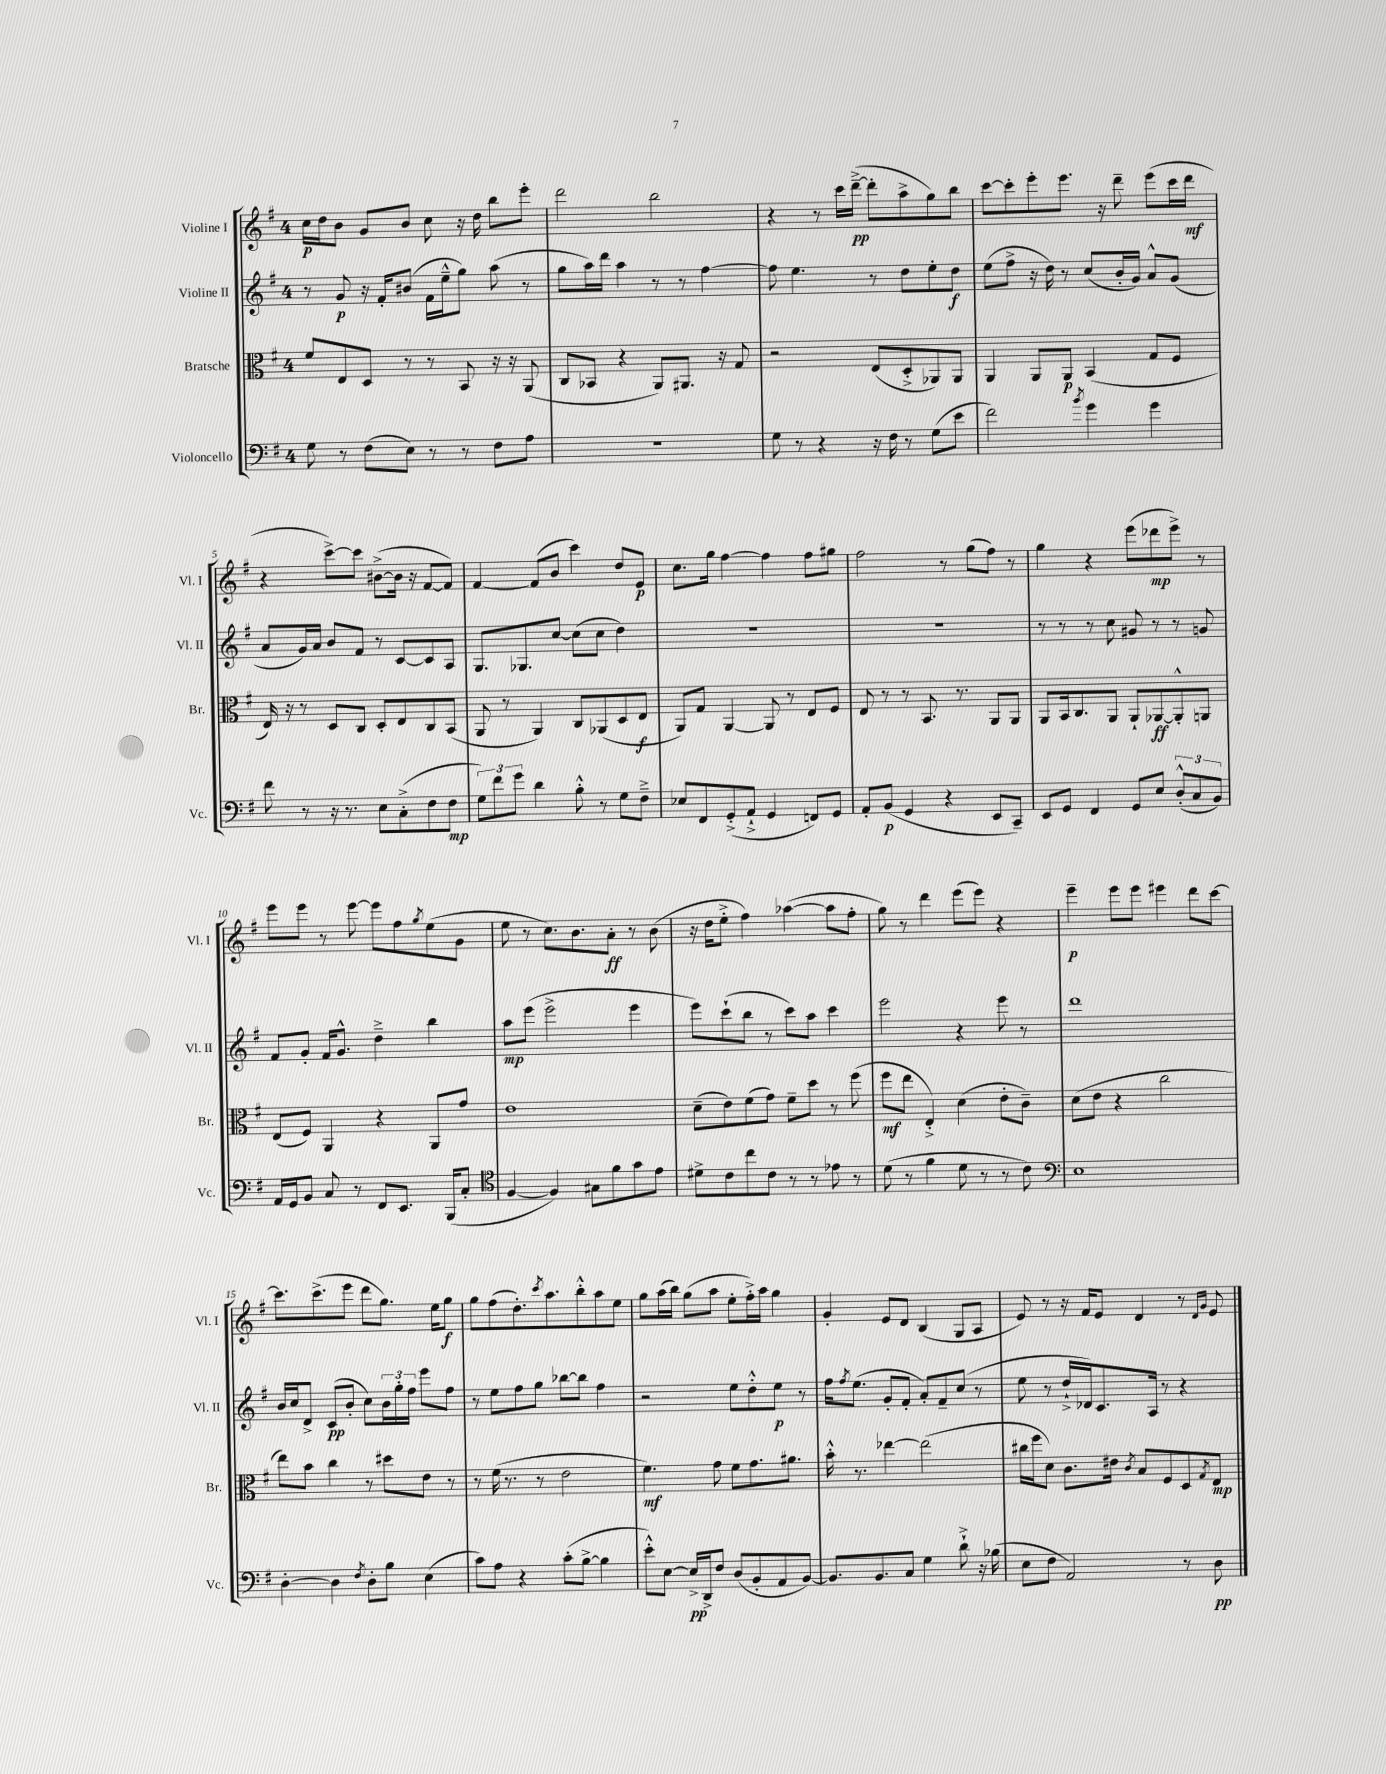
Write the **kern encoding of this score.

**kern	**kern	**kern	**kern
*staff4	*staff3	*staff2	*staff1
*clefF4	*clefC3	*clefG2	*clefG2
*k[f#]	*k[f#]	*k[f#]	*k[f#]
*M4/4	*M4/4	*M4/4	*M4/4
8G	8f#	8r	16cc
.	.	.	16dd
8r	8E	8g	8b
(8F#	8D	16r	8g
.	.	16f#'	.
8E)	8r	(8b#	8b
8r	8r	16f#	8cc
.	.	16ee~^^	.
8r	8BB	8gg)	16r
.	.	.	16dd
8F#	16r	(8aa	8bb
.	16r	.	.
8A	(8AA	8r	8eee'
=	=	=	=
1r	8C	8gg	2ddd
.	8BB-	16aa)	.
.	.	16ddd	.
.	4r	4aa	.
.	8AA)	8r	2bb
.	8.AA#	8r	.
.	.	[4ff#	.
.	16r	.	.
.	8G	.	.
=	=	=	=
8G	2r	8ff#]	4r
8r	.	4.ee	.
4r	.	.	8r
.	.	.	16ccc
.	.	.	([16ddd~^
16r	(8E	8r	8ddd']
16F#	.	.	.
8r	8D'^	8dd	8aa^
(8G	8AA-)	8ee'	8gg)
8e	8AA-	8dd	8bb
=	=	=	=
2f#)	4AA	(8ee	[8ccc
.	.	8ff#^	8ccc']
.	8AA	16r	8eee'
.	.	16dd)	.
.	8AA	8r	8.eee
8qb	.	.	.
4g	(4BB	(8cc	.
.	.	.	16r
.	.	16b'	8ddd~
.	.	16g)	.
4g	8G	8a^^	(8eee
.	8F#	(8g	16ccc
.	.	.	16ddd
=	=	=	=
8f#	16E)	8a	4r
.	16r	.	.
8r	8r	16g)	.
.	.	16a	.
16r	8D	8b	[8ccc^)
8.r	.	.	.
.	8C	8f#	8ccc]
8E	8D'	8r	([8b#^
(8C'^	8E	[8c	16b#]
.	.	.	16r
8F#	8C	8c]	[8f#
8F#	(8BB	8A	8f#])
=	=	=	=
12G)	8AA	8.G	[4f#
12f#	.	.	.
.	8r	.	.
12g	.	.	.
.	.	8.G-	.
4d	4AA)	.	(8f#]
.	.	[8cc	8b
8B'^^	8C	(8cc]	4ccc)
8r	(8AA-	8cc	.
8G	8D	4dd)	8dd
8F#~^	8E	.	8e
=	=	=	=
8E-	8AA)	1r	8.cc
8FF#	8G	.	.
.	.	.	16gg
(8GG'^	[4AA	.	[4ff#
8AA`^	.	.	.
4GG	8AA]	.	4ff#]
.	8r	.	.
8FF)	8E	.	8ff#
8GG	8F#	.	8gg#
=	=	=	=
8AA'	8E	1r	2ff#
(8BB	8r	.	.
4GG	8r	.	.
.	8.BB	.	.
4r	.	.	8r
.	8.r	.	.
.	.	.	(8gg
8EE	8AA	.	8ff#)
8CC~)	8AA	.	8r
=	=	=	=
8EE	8AA	8r	4gg
8GG	16BB	8r	.
.	8.C	.	.
4FF#	.	8r	4r
.	8AA	8cc	.
8GG	8AA`	8g#	(8eee
8E	[8AA-	8r	8ddd-
(12D'^^	8AA-'^^]	8r	8eee^)
12C	.	.	.
.	8AA	8g	8r
12BB)	.	.	.
=	=	=	=
16AA	(8E	8f#	8eee
16GG	.	.	.
8BB	8F#)	8g'	8eee
8C	4AA	16f#	8r
.	.	8.g^^	.
8r	.	.	[8eee
8FF#	4r	4dd~^	8eee]
8.EE	.	.	8ff#
.	.	.	8qgg
.	8AA	4bb	(8ee
(16BBB	.	.	.
8C'	8g	.	8g
=	=	=	=
*clefC4	*	*	*
[4F#	1e	8aa	8ee
.	.	(8eee	8r
4F#])	.	2eee^	8.cc)
.	.	.	8.b
8G#	.	.	.
8f#	.	.	8a'
8g	.	4eee	8r
8e	.	.	(8b
=	=	=	=
8d#^	(8d~	8eee)	16r
.	.	.	16dd
8c	8e)	(8ccc`	8ee'^
8cc	(8f#	8bb	4ff#)
8c	8g)	8r	.
8r	8f#~	8ccc)	([4aa-
8r	8dd	8aa	.
8e-	8r	4ccc	8aa-]
8r	(8ff#	.	8ff#'
=	=	=	=
(8d	8ff#	2eee	8gg)
8r	8ee	.	8r
4f#	4E'^)	.	4ddd
8d	(4d	4r	(8eee
8r	.	.	8eee)
8r	8e'	8eee	4r
8c)	8c~)	8r	.
=	=	=	=
*clefF4	*	*	*
1E	(8d	1ddd	4eee~
.	8e	.	.
.	4r	.	8eee
.	.	.	8eee
.	2cc	.	4eee#
.	.	.	8ddd
.	.	.	[8ccc
=	=	=	=
[4D'	8ee)	16b	8.ccc]
.	.	16cc	.
.	8b	8d^	.
.	.	.	(8.ccc^
4D]	4cc	(8c	.
.	.	8b'	8eee
8qF#	.	.	.
8D'	8r	8cc)	8ddd
8B	8dd#	24b	8.gg)
.	.	24gg'	.
.	.	24ff#	.
(4E	8e	8eee	.
.	.	.	16ee
.	8r	8ff#	8gg
=	=	=	=
8c)	8r	8r	8gg
8A	(16f#	8ee	(8ff#
.	8.r	.	.
4r	.	8ff#	8.dd')
.	8r	8gg	.
.	.	.	8qccc
.	.	.	8.aa
(8c'	2e	[8bb-	.
[8B^	.	8bb-]	8bb'^^
4B]	.	4ff#	8aa
.	.	.	8ee
=	=	=	=
8e'^^)	4.f#)	2r	8gg
[8E	.	.	(16aa
.	.	.	16bb)
16E^]	.	.	(8gg
16DD^	.	.	.
8F#	8g	.	8aa
(8D	8f#	8ee	8ee'
8BB'	8.g	8dd'^^	16ff#'^)
.	.	.	16aa
8AA	.	8ee	4gg
.	8.a#	.	.
[8BB)	.	8r	.
=	=	=	=
8.BB]	16b'^^	16ff#	4g'
.	.	8qff#	.
.	8.r	(8.ee	.
8.BB	.	.	.
.	[4ee-	8g'	8e
8C	.	8f#'	8d
4G	(2ee-]	8a')	(4B
.	.	8f#~	.
8d`^	.	(8cc	8G
16r	.	8r	8A
(16B-	.	.	.
=	=	=	=
8E	16cc#	8ee	8e)
.	16ff#	.	.
8F#	8d)	8r	8r
2AA)	8.c	16dd`^	16r
.	.	16d-)	16f#
.	.	8.c	8e
.	16e#	.	.
.	8qc	.	.
.	8B	.	4d
.	.	16A	.
.	8F#	8r	.
8r	8D	4r	8r
.	.	.	16qqd
.	8qG	.	16qqg
8D	8E	.	8e
==	==	==	==
*-	*-	*-	*-
